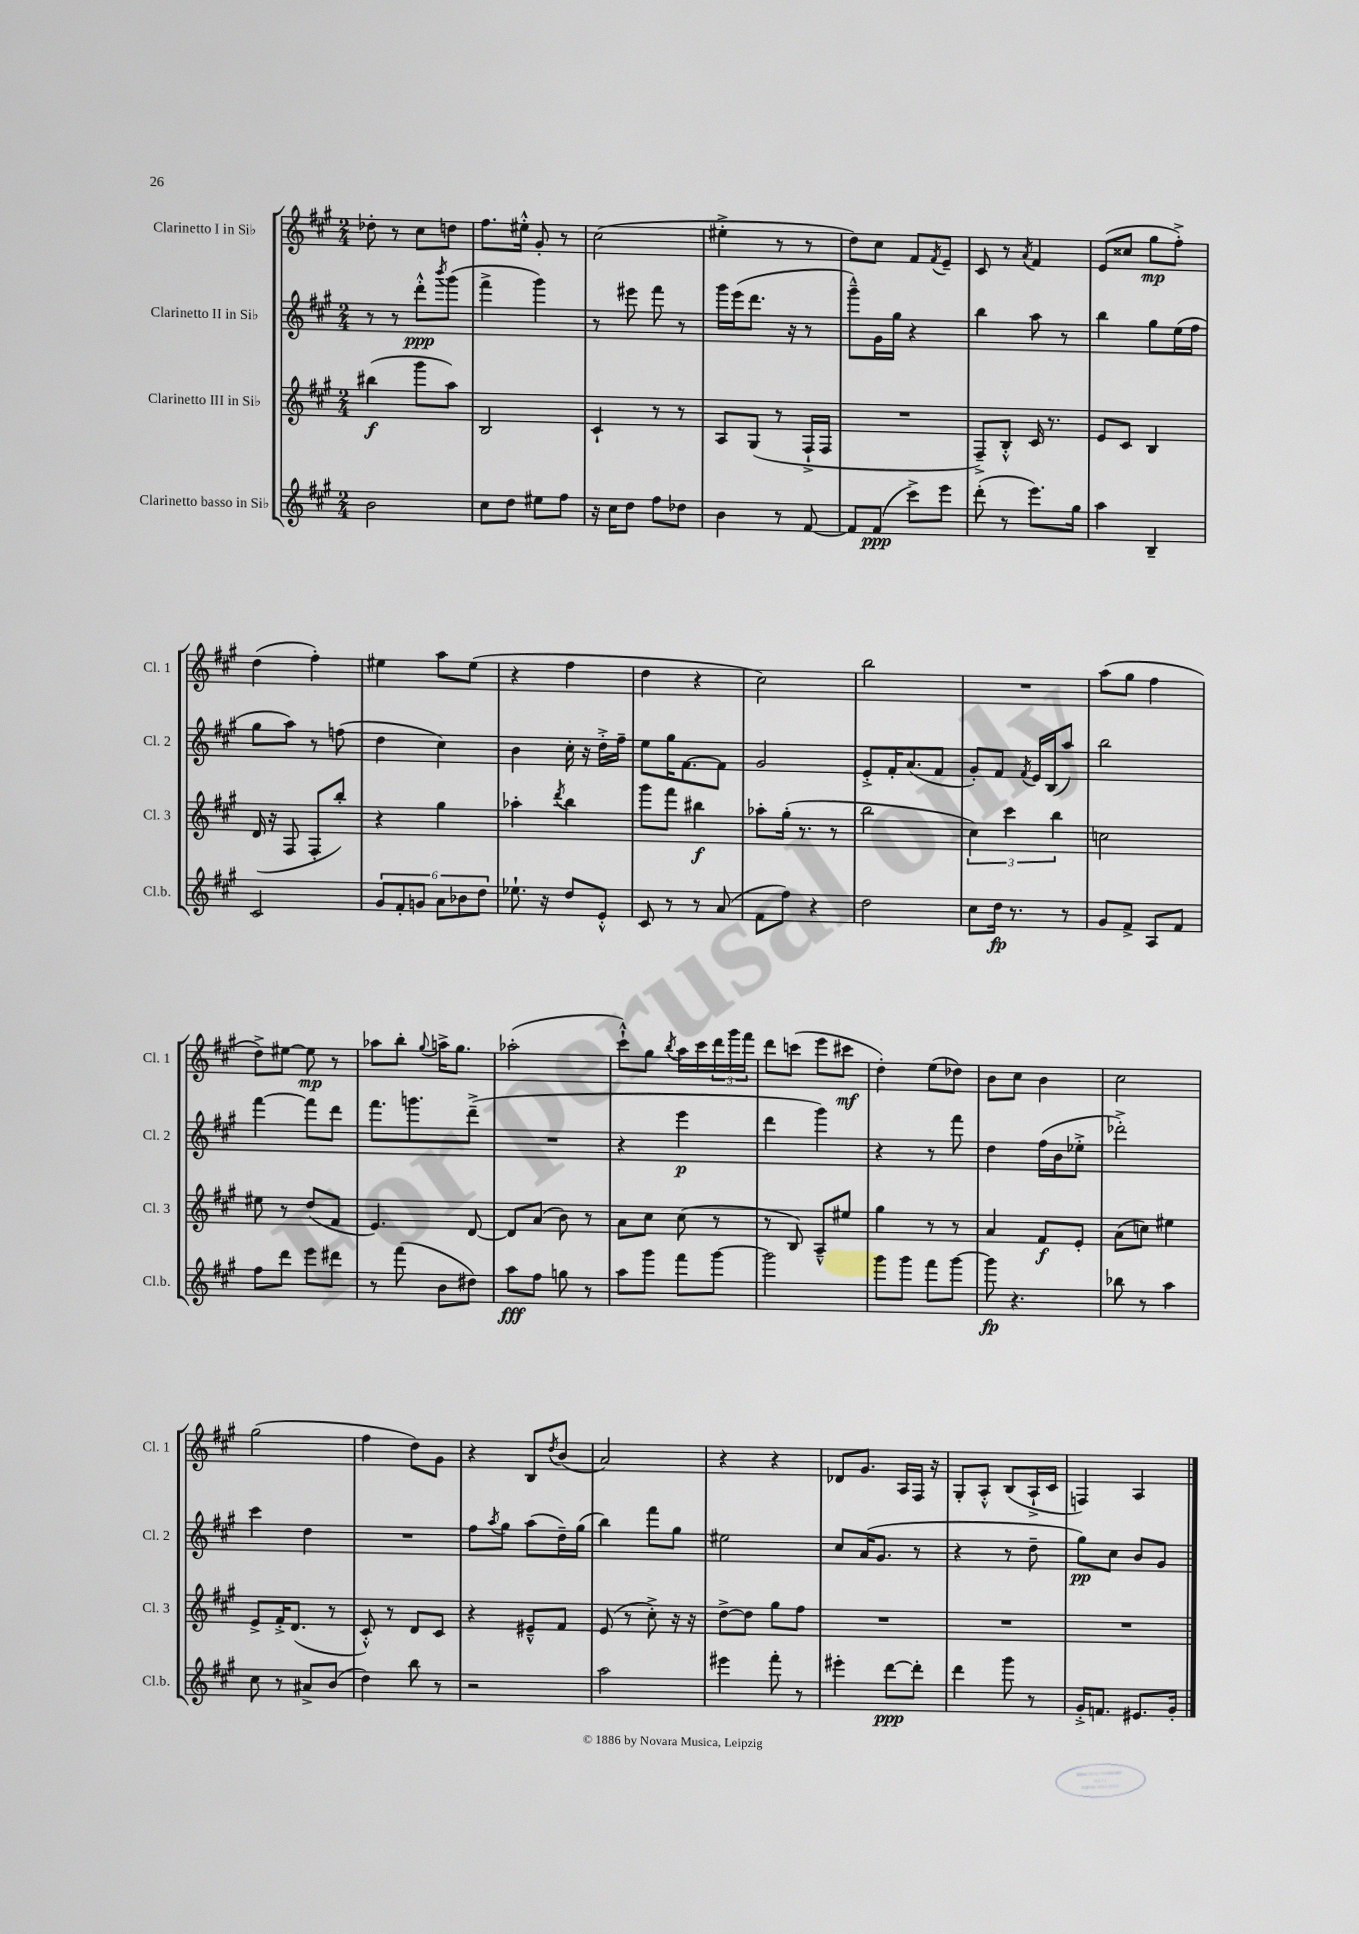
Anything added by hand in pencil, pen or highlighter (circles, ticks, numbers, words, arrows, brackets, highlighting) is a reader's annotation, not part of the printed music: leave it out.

**kern	**kern	**kern	**kern
*staff4	*staff3	*staff2	*staff1
*clefG2	*clefG2	*clefG2	*clefG2
*k[f#c#g#]	*k[f#c#g#]	*k[f#c#g#]	*k[f#c#g#]
*M2/4	*M2/4	*M2/4	*M2/4
2b\	(4bb#\	8r	8dd-'\
.	.	8r	8r
.	8ggg#\L	8ddd'^^\L	8cc#\L
.	.	8qbbb/	.
.	8aa\J)	(8ggg#\J	8dd\J
=	=	=	=
8cc#\L	2B/	4fff#^\	8.ff#\L
8dd\J	.	.	.
.	.	.	16ee#'^^\Jk
8ee#\L	.	4ggg#\)	8g#'/
8ff#\J	.	.	8r
=	=	=	=
16r	4c#`/	8r	(2cc#\
16cc#\LK	.	.	.
8dd\J	.	8eee#\	.
8ff#\L	8r	8fff#\	.
8dd-\J	8r	8r	.
=	=	=	=
4b\	8A/L	16ggg#\LL	4ee#'^\
.	.	(16eee\J	.
.	(8G#/J	8.ddd\J	.
8r	8r	.	8r
.	.	16r	.
[8f#/	16F#`^/LL	8r	8r
.	16F#/JJ	.	.
=	=	=	=
8f#/]L	2r	8ggg#~^^\L)	8dd\L)
(8f#/J	.	16g#\L	8cc#\J
.	.	16gg#\JJ	.
8ccc#^\L)	.	4r	8f#/L
.	.	.	8qf#/
8eee\J	.	.	8e~/J
=	=	=	=
(8ddd'\	8F#~^/L)	4bb\	8c#/
8r	8B'^^/J	.	8r
.	.	.	8qa/
8.eee\L)	16c#/	8aa\	4f#/
.	8.r	.	.
.	.	8r	.
16gg#\Jk	.	.	.
=	=	=	=
4aa\	8e/L	4bb\	(8e/L
.	8c#/J	.	8cc##/J
4B~/	4B/	8gg#\L	8gg#\L
.	.	(16ee\L	8ff#'^\J)
.	.	16ff#\JJ	.
=	=	=	=
2c#/	(16d/	8gg#\L	(4dd\
.	16r	.	.
.	8F#/	8aa\J)	.
.	8F#'/L	8r	4ff#'\)
.	8bb'/J)	(8ff\	.
=	=	=	=
12g#/L	4r	4dd\	4ee#\
12f#'/	.	.	.
12g/J	.	.	.
12a\L	4gg#\	4cc#\)	8aa\L
12b-\	.	.	.
.	.	.	(8ee#\J
12dd\J	.	.	.
=	=	=	=
8.ee-`\	4aa-'\	4b\	4r
16r	.	.	.
.	8qddd/	.	.
8dd/L	4bb\	16cc#'\	4ff#\
.	.	16r	.
8e'^^/J	.	16dd'^\LL	.
.	.	16ff#~\JJ	.
=	=	=	=
8c#/	8ggg#\L	8ee\L	4dd\
8r	8fff#\J	16gg#\K	.
.	.	[8.f#\	.
8r	4bb#\	.	4r
(8a/	.	8f#\]J	.
=	=	=	=
8f#\L	8aa-'\L	2g#/	2cc#\)
8ff#\J)	(16gg#'\Jk	.	.
.	8.r	.	.
4r	.	.	.
.	8r	.	.
=	=	=	=
2dd\	2bb\	8e'^/L	2bb\
.	.	16f#'/K	.
.	.	(8.a/	.
.	.	8f#/J	.
=	=	=	=
8cc#\L	6cc#\)	8g#'/L)	2r
16dd\Jk	.	8f#/J	.
.	6ccc#\	.	.
8.r	.	.	.
.	.	8qf#/	.
.	.	16e/LL	.
.	.	(16B/J	.
.	6bb\	.	.
8r	.	8aa/J)	.
=	=	=	=
8g#/L	2cc\	2bb\	(8aa\L
8f#^/J	.	.	8gg#\J
8A/L	.	.	4ff#\
8f#/J	.	.	.
=	=	=	=
8ff#\L	8ee#\	[4fff#\	8dd^\L)
8ddd\J	8r	.	[8ee#\J
8eee\L	(8dd/L	8fff#\]L	8ee#\]
8ddd#\J	8f#/J	8ddd\J	8r
=	=	=	=
8r	4.e/)	8.fff#\L	8aa-\L
(8fff#\	.	.	8bb'\J
.	.	8.ggg\	.
.	.	.	8qqgg#/
8b\L	.	.	16aa^\LK
.	.	.	8.gg#\J
8dd#\J)	[8d/	(8ddd~^\J	.
=	=	=	=
8aa\L	8d/]L	2r	(2aa-'\
8ff#\J	(8a/J	.	.
8gg\	8b\)	.	.
8r	8r	.	.
=	=	=	=
8aa\L	8a\L	4r	8ccc#`^^\L)
8ggg#\J	8cc#\J	.	8gg#\J
.	.	.	8qbb/
8fff#\L	(8cc#\	4eee\	16aa\LL
.	.	.	16ccc#\
[8ggg#\J	8r	.	24ddd\
.	.	.	24ggg#\
.	.	.	24fff#\JJ
=	=	=	=
2ggg#\]	8r	4ddd\	8ddd\L
.	8B/)	.	(8ccc\J
.	8A~^^/L	4ggg#\)	8eee\L
.	8ee#/J	.	8ccc#\J
=	=	=	=
8ggg#\L	4gg#\	4r	4dd'\)
8ggg#\J	.	.	.
8fff#\L	8r	8r	(8ee\L
[8ggg#\J	8r	8fff#\	8dd-\J)
=	=	=	=
8ggg#\]	4a/	4dd\	8b\L
4.r	.	.	8cc#\J
.	8f#/L	(16ff#\LL	4b\
.	.	16b\J	.
.	8e'/J	8ee-'^\J	.
=	=	=	=
8bb-\	(8a\L	2ddd-'^\)	2cc#\
8r	8cc\J)	.	.
4aa\	4ee#\	.	.
=	=	=	=
8cc#\	8e^/L	4ccc#\	(2gg#\
8r	16f#'^/K	.	.
.	(8.d/J	.	.
8a#^/L	.	4dd\	.
(8b/J	8r	.	.
=	=	=	=
4dd\)	8c#'^^/)	2r	4ff#\
.	8r	.	.
8bb\	8d/L	.	8dd\L)
8r	8c#/J	.	8g#\J
=	=	=	=
2r	4r	8ff#\L	4r
.	.	8qaa/	.
.	.	8gg#\J	.
.	8e#~^^/L	(8aa\L	8B/L
.	.	.	8qdd/
.	8f#/J	16dd~\L)	(8b/J
.	.	(16gg#\JJ	.
=	=	=	=
2aa\	(8e/	4bb\)	2a/)
.	8r	.	.
.	8cc#'^\)	8fff#\L	.
.	16r	8gg#\J	.
.	16r	.	.
=	=	=	=
4eee#\	[8dd^\L	2ee#\	4r
.	8dd\]J	.	.
8fff#'\	8gg#\L	.	4r
8r	8ff#\J	.	.
=	=	=	=
4eee#'\	2r	8cc#/L	8d-/L
.	.	(16a/K	8.g#/J
.	.	8.g#/J	.
[8ddd\L	.	.	.
.	.	.	16A/LL
8ddd'\]J	.	8r	16F#/JJ
.	.	.	16r
=	=	=	=
4ddd\	2r	4r	8G#'/L
.	.	.	8A'^^/J
8ggg#\	.	8r	(8B/L
8r	.	8dd~\	16A`^/L
.	.	.	16c#/JJ
=	=	=	=
16g#'^/LK	2r	8gg#\L)	4F/)
8.f/J	.	.	.
.	.	8cc#\J	.
8.e#/L	.	8b/L	4A/
.	.	8g#/J	.
16g#'/Jk	.	.	.
==	==	==	==
*-	*-	*-	*-
